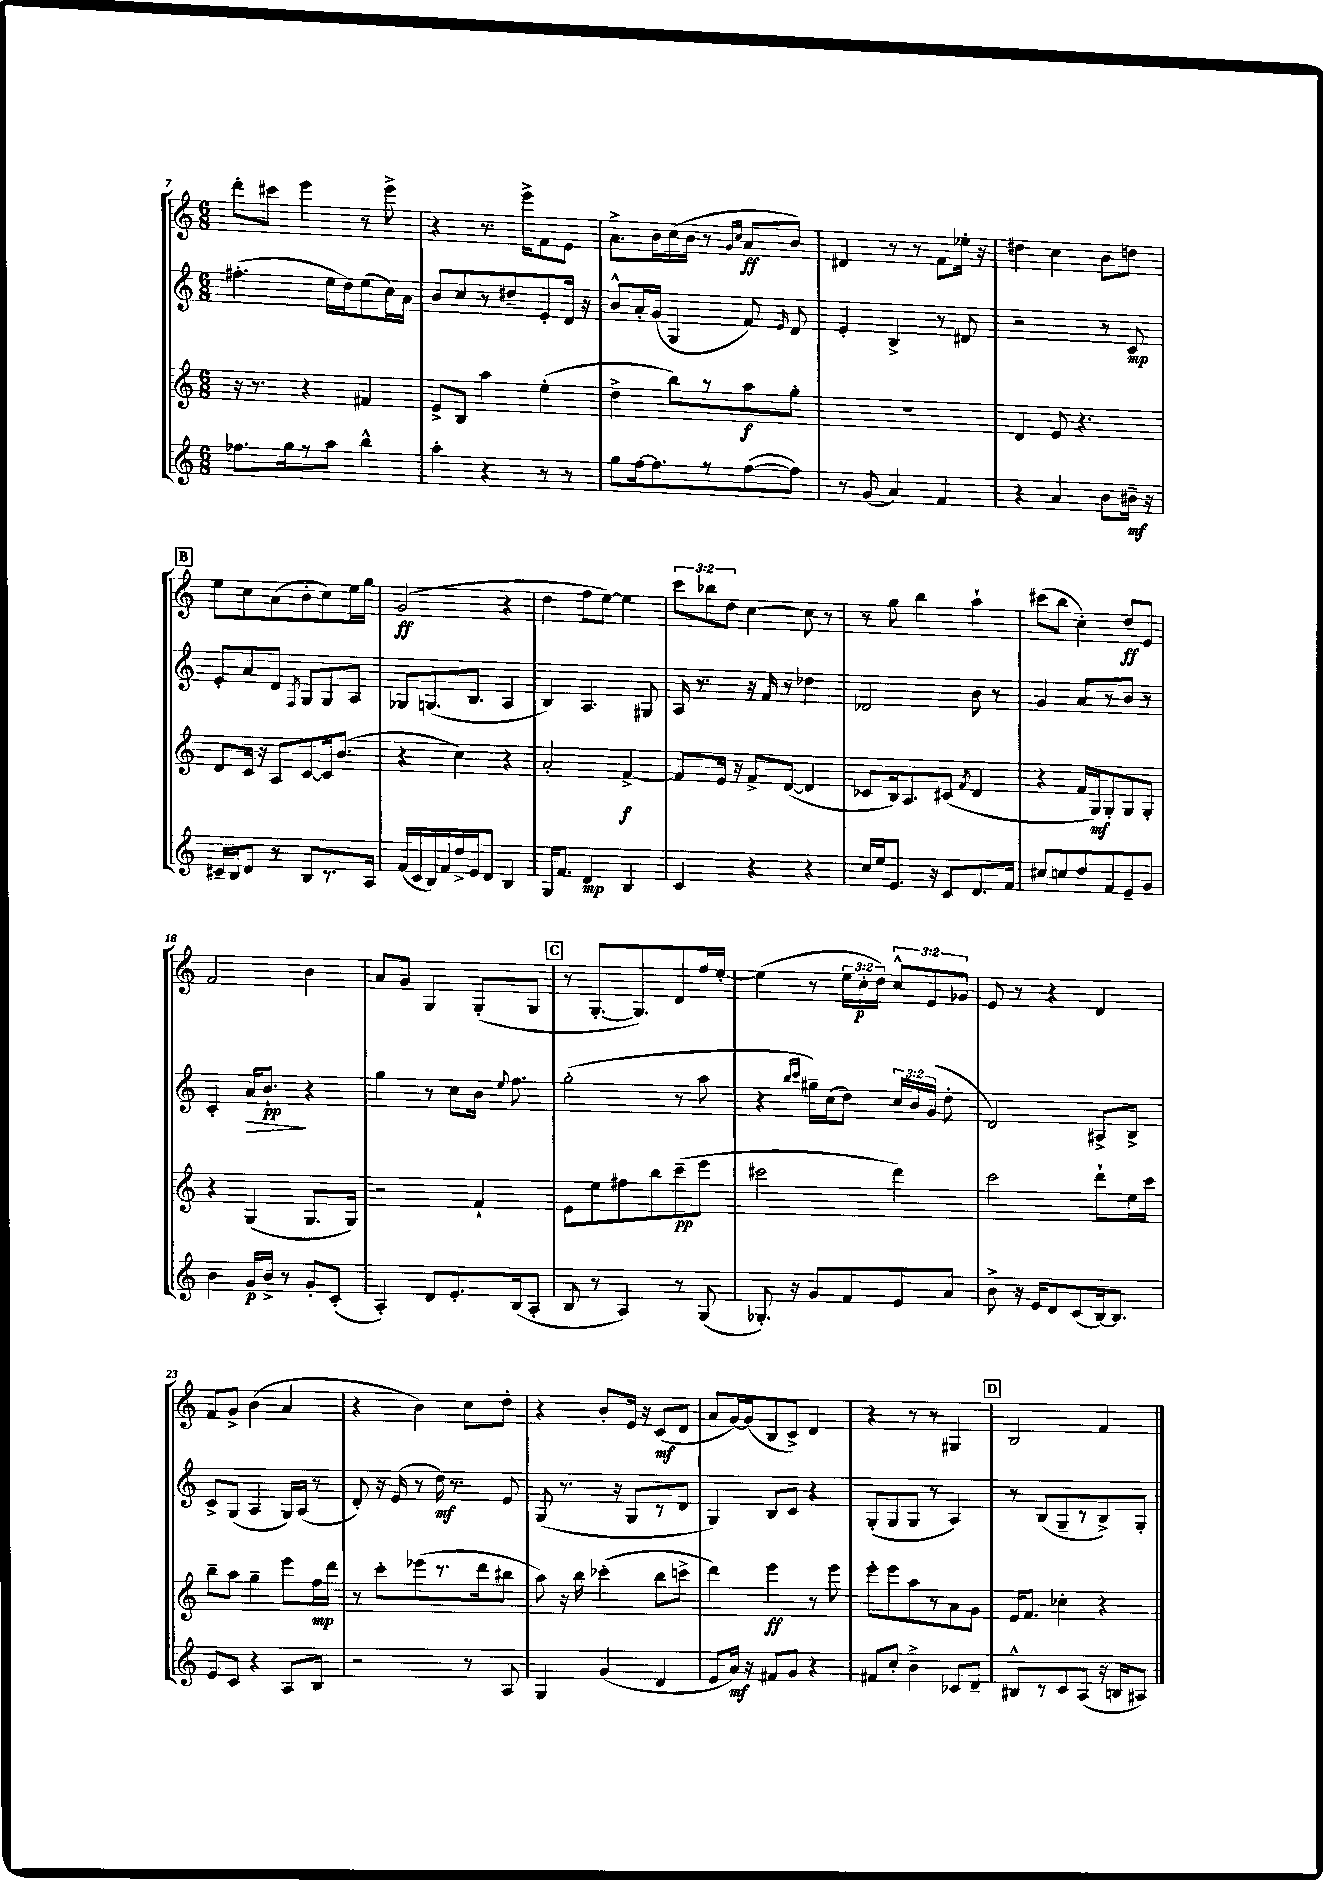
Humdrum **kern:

**kern	**kern	**kern	**kern
*staff4	*staff3	*staff2	*staff1
*clefG2	*clefG2	*clefG2	*clefG2
*k[]	*k[]	*k[]	*k[]
*M6/8	*M6/8	*M6/8	*M6/8
8.ff-	16r	(4.ff#'	8ddd'
.	8.r	.	.
.	.	.	8ccc#
16gg	.	.	.
8r	4r	.	4eee
8aa	.	16ee	.
.	.	16dd)	.
4bb^^	4f#	(8ee	8r
.	.	16cc)	8eee^
.	.	16a	.
=	=	=	=
4aa'	8e^	8b	4r
.	8B	8cc	.
4r	4aa	8r	8.r
.	.	8dd#~	.
.	.	.	16eee^
8r	(4ee'	8e'	8f
8r	.	16d	8e
.	.	16r	.
=	=	=	=
8gg	4dd^	8b^^	8.a^
[16ff	.	16a'	.
8.ff]	.	(16g	16b
.	8bb)	4G	(16cc
.	.	.	16b
8r	8r	.	8r
.	.	.	16qqg
.	.	.	16qqcc
([8ff	8aa	8f)	8a
.	.	16qqe	.
8ff])	8gg'	8d	8b)
=	=	=	=
8r	2.r	4e'	4d#
(8g	.	.	.
4a)	.	4B^	8r
.	.	.	8r
4f	.	8r	8f
.	.	8d#	16ee-'
.	.	.	16r
=	=	=	=
4r	4d	2r	4dd#
4a	8e	.	4cc
.	4.r	.	.
8b	.	8r	8b
16b#~	.	8c	8dd
16r	.	.	.
=	=	=	=
16c#~	8d	8e'	8ee
16B	.	.	.
8d	16c	8a	8cc
.	16r	.	.
8r	8A	8d	(8a
.	.	8qF	.
8B	[8c	8G	8b'
8.r	16c]	8G	8cc)
.	(8.b	.	.
.	.	8A	16ee
16A	.	.	16gg
=	=	=	=
(16f	4r	8G-	(2g
16c	.	.	.
16B)	.	(8.G	.
16f	.	.	.
16dd^	4cc)	.	.
16e	.	8.B	.
8d	.	.	.
4B	4r	4A	4r
=	=	=	=
16G	2a'	4B)	4dd
8.f	.	.	.
4d	.	4.A	8ff
.	.	.	[8ee)
4B	[4f^	.	4ee]
.	.	8G#	.
=	=	=	=
4c	8f]	16A	12ccc
.	.	8.r	.
.	.	.	12bb-
.	16e	.	.
.	.	.	12dd
.	16r	.	.
4r	8f^	16r	[4cc
.	.	16f	.
.	([8d	8r	.
4r	4d]	4dd-	8cc]
.	.	.	8r
=	=	=	=
16cc	8c-	2d-	8r
16ee	.	.	.
8.e	16B)	.	8gg
.	8.A	.	.
.	.	.	4bb
16r	.	.	.
8c	(8c#	.	.
.	8qf	.	.
8.d	4d	8b	4aa`
.	.	8r	.
16f	.	.	.
=	=	=	=
8cc#	4r	4g	(8ccc#
8cc	.	.	8bb
8dd	16f	8a	4cc')
.	16G)	.	.
8f	8G'	8r	.
8e~	8G	8b	8dd
8g	8G'	8r	8e
=	=	=	=
4b	4r	4c'	2f
16g	(4G	16a	.
16b^	.	8.b`	.
8r	.	.	.
8g'	8.G	4r	4b
(8c'	.	.	.
.	16G)	.	.
=	=	=	=
4A')	2r	4gg	8a
.	.	.	8g
8d	.	8r	4G
8.e'	.	8cc	.
.	4f`	16b	(8G'
.	.	8qqee	.
(16B	.	8.ff	.
8A'	.	.	8G
=	=	=	=
8B	8e	(2gg'	8r
8r	8ee	.	[8.G'
4A)	8ff#	.	.
.	.	.	8.G])
.	8bb	.	.
8r	(8ccc~	8r	8d
(8G	8eee	8aa	16ff
.	.	.	[16ee'
=	=	=	=
8.G-')	2ccc#	4r	(4ee]
16r	.	.	.
.	.	16qqbb	.
.	.	16qqccc	.
8g	.	16gg#~)	8r
.	.	(16cc	.
8f	.	8dd)	24ee
.	.	.	24cc'
.	.	.	24dd)
8e	4ddd)	24cc	12cc^^
.	.	24b	.
.	.	(24g	12e
8a	.	8dd'	.
.	.	.	12g-
=	=	=	=
8b^	2ccc	2d)	8e
16r	.	.	8r
16e	.	.	.
8d	.	.	4r
(8c	.	.	.
[16B)	8ddd`	8A#^	4d
8.B]	.	.	.
.	16ee	8B^	.
.	16ccc	.	.
=	=	=	=
8e	8bb~	8c^	8f
8c	8aa	(8G	8g^
4r	4gg~	4A	(4b
8A	8eee	16G)	4a
.	.	(16A	.
8B	16ff	8r	.
.	16ddd	.	.
=	=	=	=
2r	8r	8d')	4r
.	8ccc'	16r	.
.	.	(16e	.
.	(8eee-	8r	4b)
.	8.r	16dd)	.
.	.	8.r	.
8r	.	.	8cc
.	16ddd	.	.
8A	8bb#	8e	8dd'
=	=	=	=
4G	8aa)	(8G	4r
.	16r	8.r	.
.	16bb	.	.
(4g	(4ccc-'	.	8b'
.	.	16r	.
.	.	8G	16e
.	.	.	16r
4d	8bb	8r	(8c
.	8ccc^	8d	8d
=	=	=	=
8e	4ddd)	4G)	8a
16a)	.	.	[16g)
16r	.	.	(16g]
8f#	4eee	8B	8B
8g	.	8c	8c^)
4r	8r	4r	4d
.	8eee	.	.
=	=	=	=
8f#	8eee'	(8G'	4r
8cc'	8eee	8G	.
4b^	8aa	8G	8r
.	8r	8r	8r
8c-	8a	4A)	4G#
8d~	8g	.	.
=	=	=	=
8B#^^	16e	8r	2B
.	8.f	.	.
8r	.	(8B	.
8c	4cc-'	8G~	.
(8A	.	8r	.
16r	4r	8B^)	4f
16B	.	.	.
8A#)	.	8G'	.
==	==	==	==
*-	*-	*-	*-
